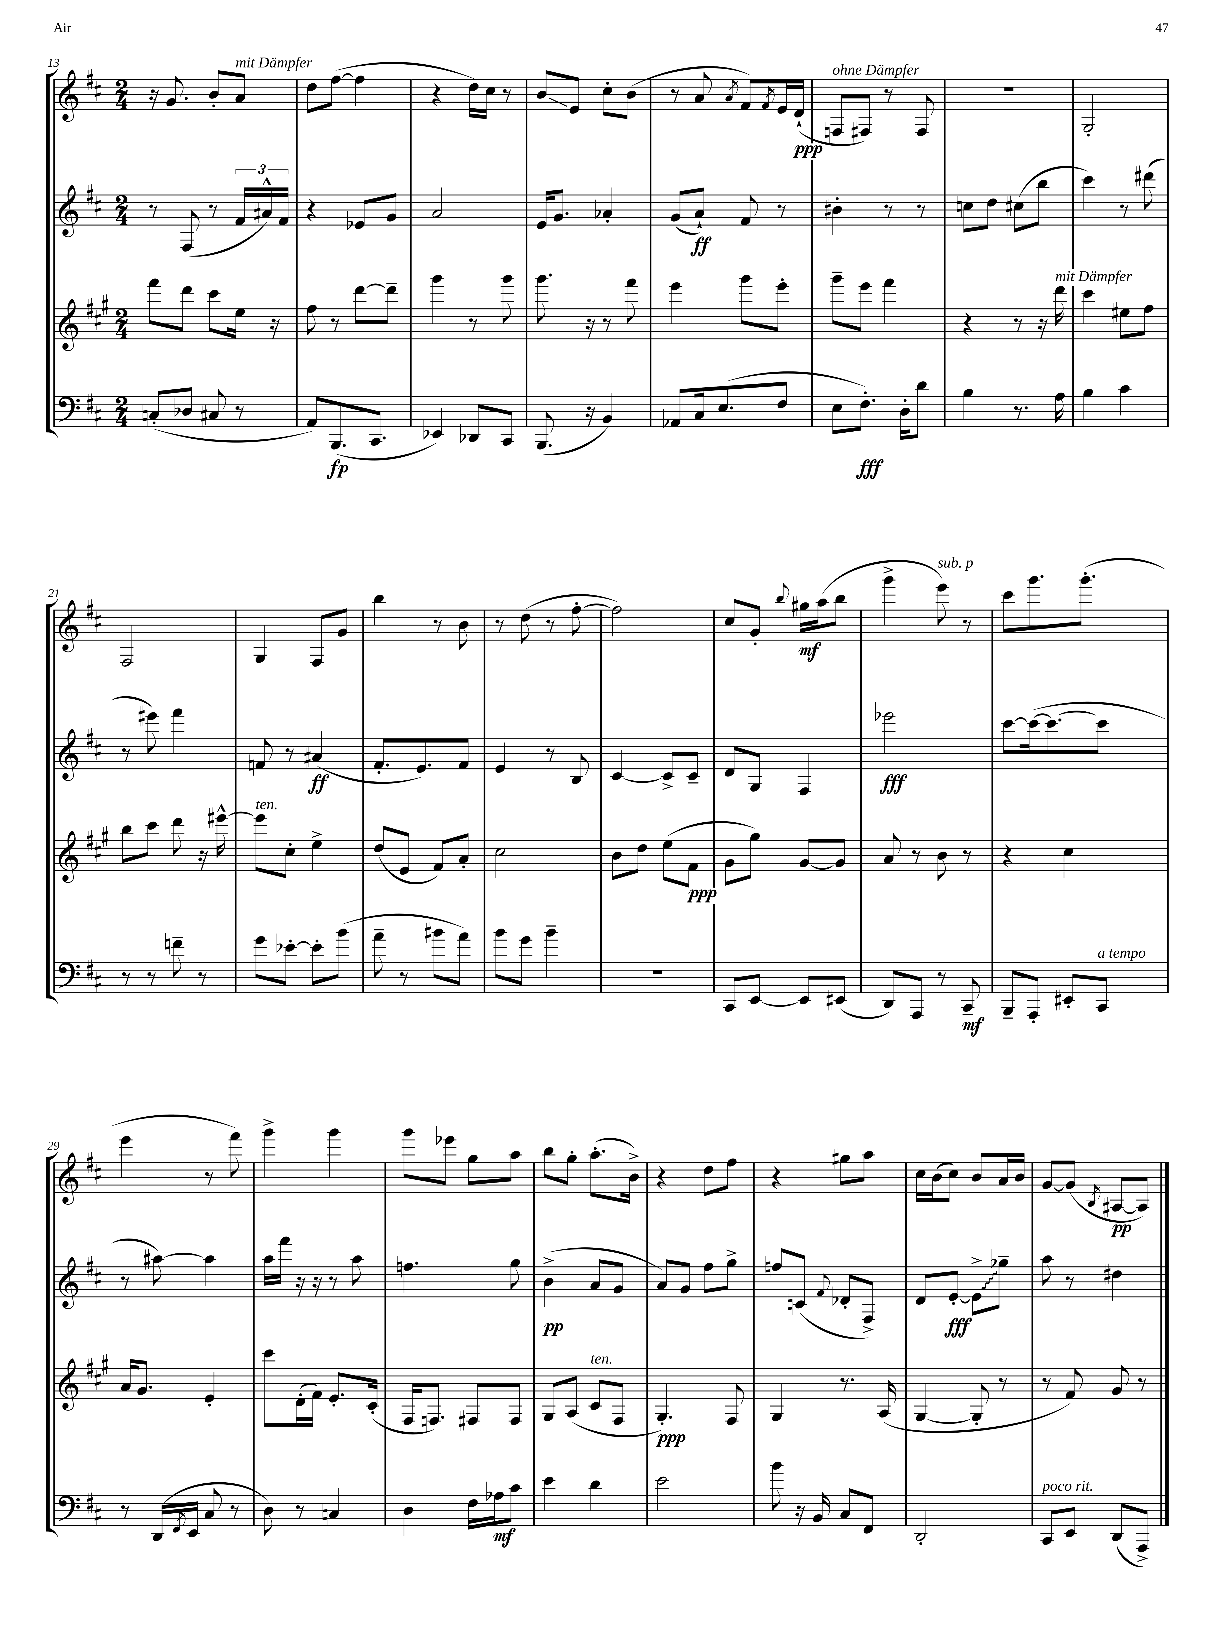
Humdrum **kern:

**kern	**kern	**kern	**kern
*staff4	*staff3	*staff2	*staff1
*clefF4	*clefG2	*clefG2	*clefG2
*k[f#c#]	*k[f#c#g#]	*k[f#c#]	*k[f#c#]
*M2/4	*M2/4	*M2/4	*M2/4
(8C'	8fff#	8r	16r
.	.	.	8.g
8D-	8ddd	(8F#	.
8C#	8ccc#	8r	8b'
8r	16ee	24f#	8a
.	.	24a#^^)	.
.	16r	.	.
.	.	24f#	.
=	=	=	=
8AA)	8ff#	4r	8dd
(8.BBB	8r	.	([8ff#
.	[8ddd	8e-	4ff#]
8.CC#	.	.	.
.	8ddd~]	8g	.
=	=	=	=
4EE-)	4ggg#	2a	4r
8DD-	8r	.	16dd)
.	.	.	16cc#
8CC#	8ggg#	.	8r
=	=	=	=
(8.BBB	8.ggg#	16e	8b
.	.	8.g	.
.	.	.	8e
16r	16r	.	.
4BB)	8r	4a-'	8cc#'
.	8fff#	.	(8b
=	=	=	=
8AA-	4eee	(8g	8r
16C#	.	8a`)	8a
(8.E	.	.	.
.	.	.	8qa
.	8ggg#	8f#	8f#)
.	.	.	8qf#
8F#	8eee'	8r	16e
.	.	.	(16d`
=	=	=	=
8E	8ggg#~	4b#'	8F
8.F#')	8eee	.	8F#)
.	4fff#	8r	8r
16D'	.	.	.
8d	.	8r	8F#
=	=	=	=
4B	4r	8cc	2r
.	.	8dd	.
8.r	8r	(8cc#	.
.	16r	8bb	.
16A	16ddd	.	.
=	=	=	=
4B	4ccc#	4ccc#)	2G'
4c#	8ee#	8r	.
.	8ff#	(8ddd#	.
=	=	=	=
8r	8bb	8r	2F#
8r	8ccc#	8eee#)	.
8f~	8ddd	4fff#	.
8r	16r	.	.
.	[16eee#^^	.	.
=	=	=	=
8g	8eee#]	8f	4G
[8e-'	8cc#'	8r	.
8e-']	4ee^	(4a#	8F#
(8b	.	.	8g
=	=	=	=
8a~	(8dd	8.f#'	4bb
8r	8e	.	.
.	.	8.e)	.
8b#	8f#)	.	8r
8a)	8a'	8f#	8b
=	=	=	=
8b	2cc#	4e	8r
8g	.	.	(8dd
4b~	.	8r	8r
.	.	8B	[8ff#'
=	=	=	=
2r	8b	[4c#	2ff#])
.	8dd	.	.
.	(8ee	8c#^]	.
.	8f#	8c#~	.
=	=	=	=
8CC#	8g#	8d	8cc#
[8EE	8gg#)	8G	8g'
.	.	.	8qqbb
8EE]	[8g#	4F#	16gg#
.	.	.	(16aa
(8EE#	8g#]	.	8bb
=	=	=	=
8DD)	8a	2eee-	4ggg^
8AAA	8r	.	.
8r	8b	.	8eee)
8CC#~	8r	.	8r
=	=	=	=
8BBB~	4r	[8ccc#	8ccc#
8AAA'	.	(16ccc#_	8.ggg
.	.	8.ccc#_	.
8EE#'	4cc#	.	.
.	.	.	(8.ggg'
8CC#	.	8ccc#]	.
=	=	=	=
8r	16a	8r	4eee
.	8.g#	.	.
(16DD	.	[8aa#)	.
8qFF#	.	.	.
16EE	.	.	.
8C#	4e'	4aa#]	8r
8r	.	.	8fff#)
=	=	=	=
8D)	8ccc#	16aa	4ggg^
.	.	16fff#	.
8r	(16d'	16r	.
.	16f#)	16r	.
4C	8.e'	8r	4ggg
.	.	8aa	.
.	(16c#'	.	.
=	=	=	=
4D	16F#	4.ff	8ggg
.	8.F)	.	.
.	.	.	8eee-
16F#	8F#	.	8gg
16A-	.	.	.
8c#	8F#	8gg	8aa
=	=	=	=
4e	8G#	(4b^	8bb
.	(8A	.	8gg'
4d	8c#	8a	(8.aa'
.	8F#	8g	.
.	.	.	16b^)
=	=	=	=
2e	4.G#')	8a)	4r
.	.	8g	.
.	.	8ff#	8dd
.	8F#	8gg^	8ff#
=	=	=	=
8b	4G#	8ff	4r
16r	.	(8c	.
16BB	.	.	.
.	.	8qqf#	.
8C#	8.r	8d-'	8gg#
8FF#	.	8F#^)	8aa
.	(16A	.	.
=	=	=	=
2DD'	[4G#	8d	16cc#
.	.	.	(16b
.	.	[8e'	8cc#)
.	8G#']	8e^]	8b
.	8r	8gg-~	16a
.	.	.	16b
=	=	=	=
8CC#	8r	8aa	[8g
8EE	8f#)	8r	(8g]
.	.	.	8qB
(8DD	8g#	4dd#	[8A#
8AAA^)	8r	.	8A#])
==	==	==	==
*-	*-	*-	*-
